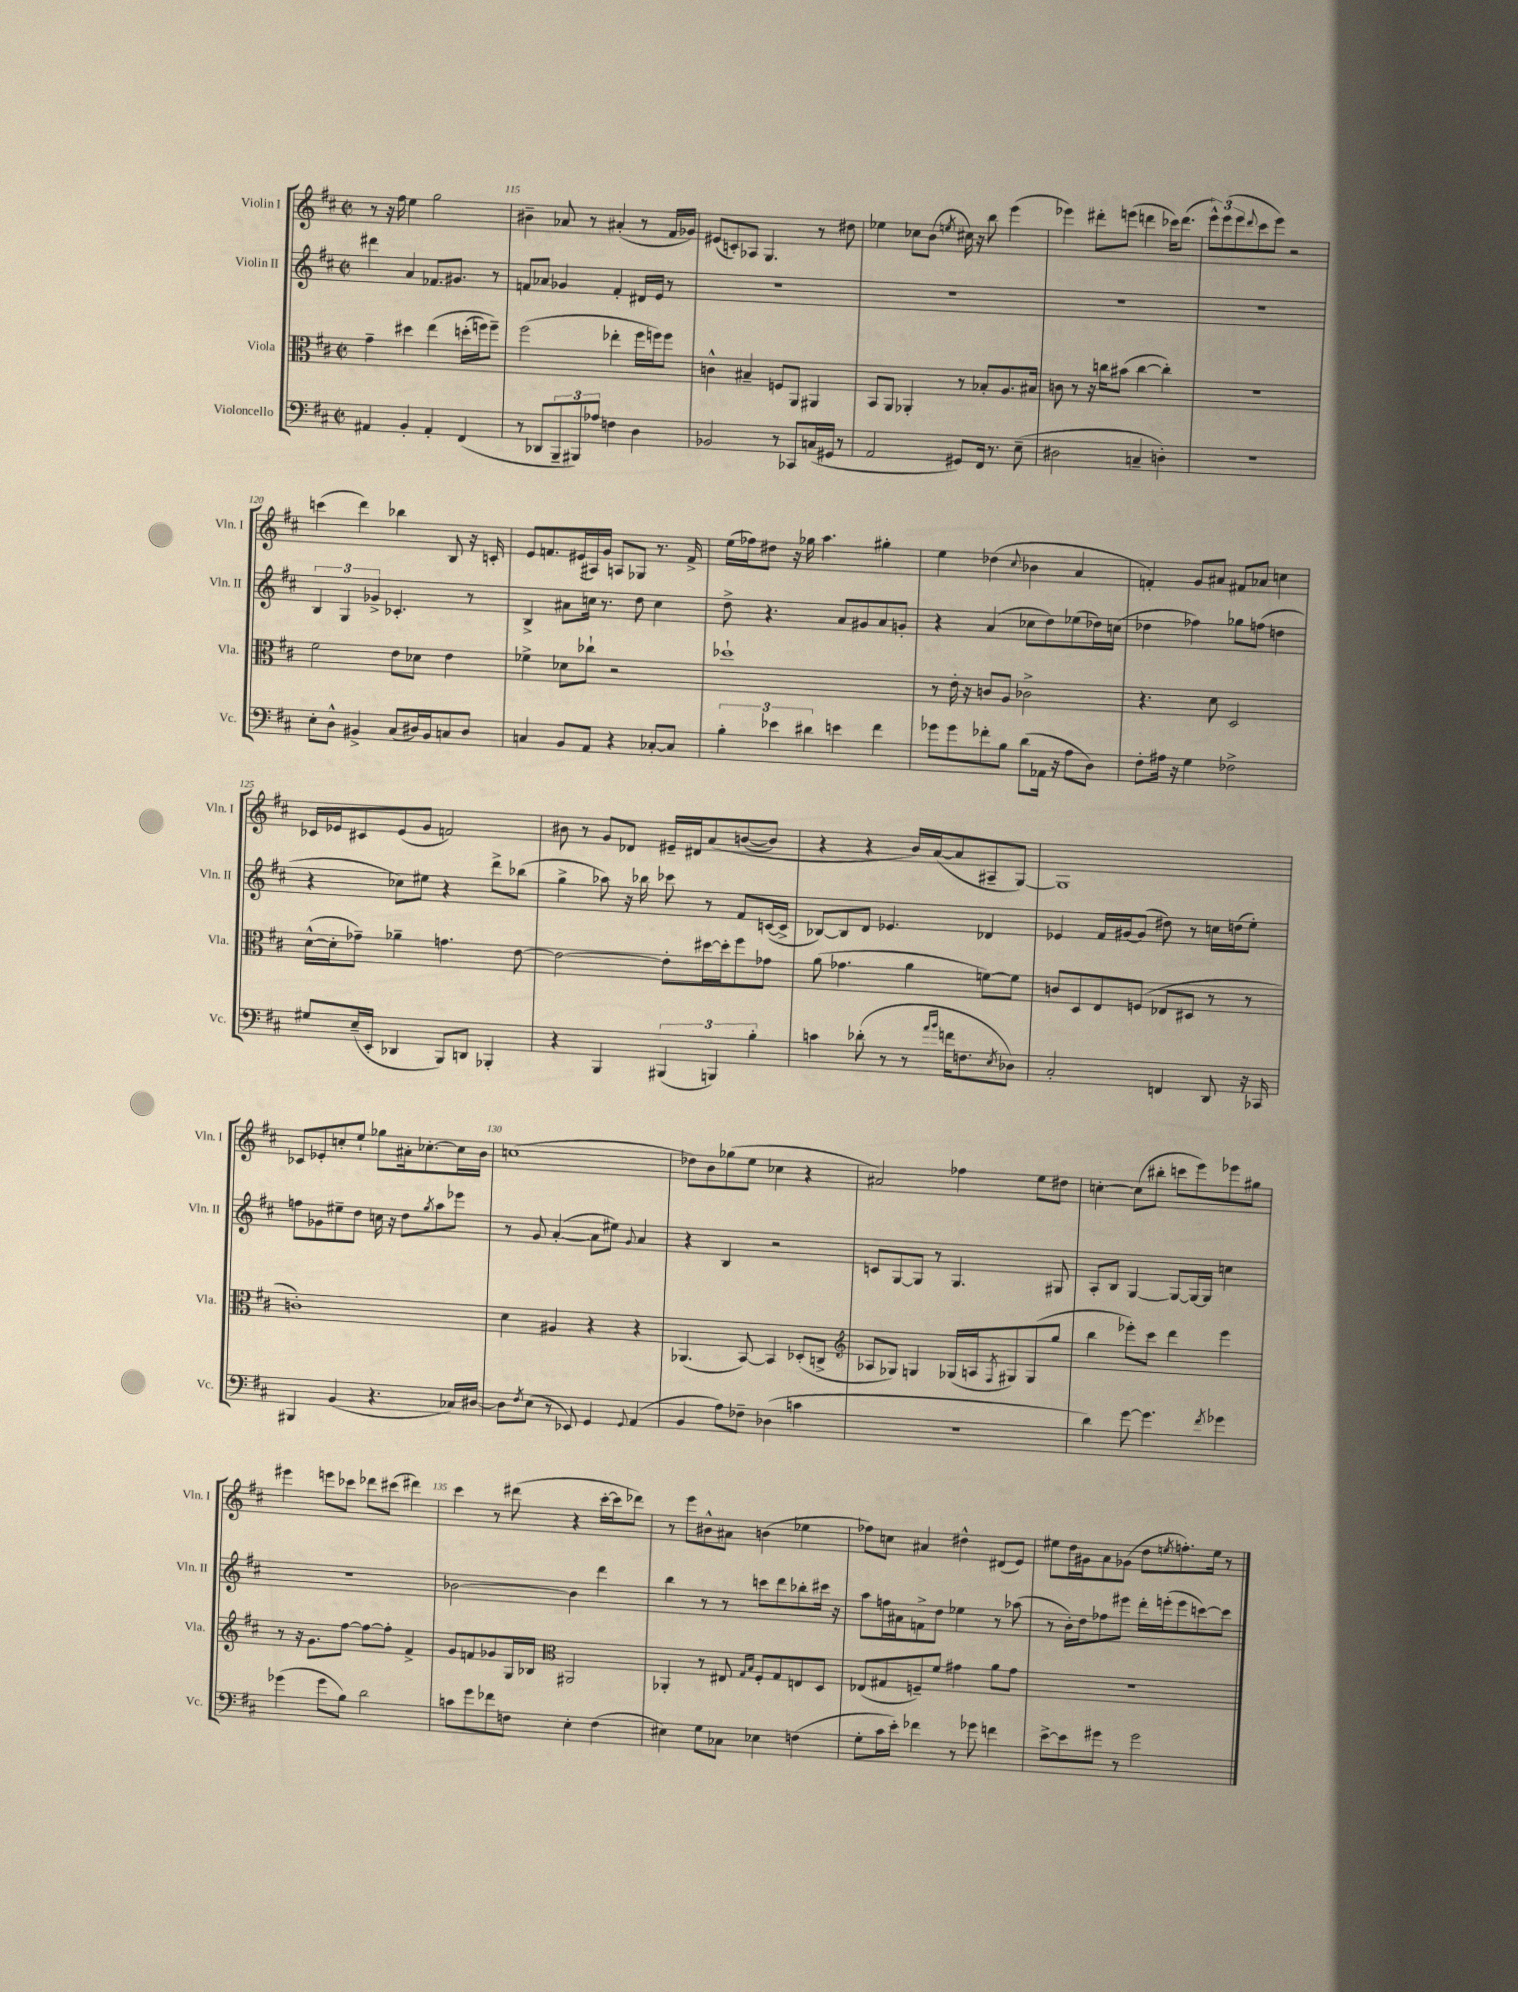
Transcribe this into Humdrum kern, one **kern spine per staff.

**kern	**kern	**kern	**kern
*staff4	*staff3	*staff2	*staff1
*clefF4	*clefC3	*clefG2	*clefG2
*k[f#c#]	*k[f#c#]	*k[f#c#]	*k[f#c#]
*M2/2	*M2/2	*M2/2	*M2/2
*met(c|)	*met(c|)	*met(c|)	*met(c|)
4AA#	4g~	4ddd#	8r
.	.	.	16r
.	.	.	16ff#
4BB'	4dd#	4a	4ee
4AA#'	&(4ee	8.f-	2gg
.	.	8.g#	.
(4FF#	(16dd'	.	.
.	16ff)	.	.
.	8ff~&)	8r	.
=	=	=	=
8r	(2ff#	8f	4b#~
8DD-	.	8a-	.
12BBB~	.	4g-	8a-
12BBB#)	.	.	.
.	.	.	8r
12A-	.	.	.
4F	4ee-'	4f'	(4a#'
4D	16ff#	16d#	8r
.	16ff)	16e	.
.	8ff	8r	16f#
.	.	.	16g-)
=	=	=	=
2BB-	4c^^	1r	(8e#
.	.	.	8c')
.	4B#~	.	8A-
.	.	.	4.G
8r	8F	.	.
8CC-	8AA	.	.
(16C	4AA#	.	8r
16GG#	.	.	.
8r	.	.	8dd#
=	=	=	=
2AA	8BB	1r	4ee-
.	8AA	.	.
.	4AA-'	.	8cc-
.	.	.	(8b
.	.	.	8qee
8GG#)	8r	.	16cc#)
.	.	.	16r
16FF#	8B-'	.	8bb
8.r	.	.	.
.	8.A	.	(4eee
(8E~	.	.	.
.	16B#	.	.
=	=	=	=
2D#	8c	1r	4eee-)
.	8r	.	.
.	16r	.	8ddd#'
.	16cc	.	.
.	(8b#	.	(8eee
4C~	[4cc	.	4ddd
4D')	4cc'])	.	16ccc-)
.	.	.	(8.ddd
=	=	=	=
1r	1r	1r	12eee^^)
.	.	.	(12eee
.	.	.	12eee
.	.	.	8qqddd
.	.	.	8ccc#
.	.	.	8eee)
.	.	.	2r
=	=	=	=
8E'	2f#	6B	(4ccc
8D^^	.	.	.
.	.	6G	.
4BB#^	.	.	4ddd)
.	.	6g-^	.
(8C#	8e	4.c-'	4bb-
16D#)	8d-	.	.
16BB#	.	.	.
8C	4e	.	8B
8D#	.	8r	16r
.	.	.	16c'
=	=	=	=
4C	4f-^	4B^	8e
.	.	.	8.f
8BB	8d-	8a#	.
.	.	.	(16e#
8AA	8cc-`	16cc	16A#)
.	.	8.r	16g
4r	2r	.	8A
.	.	8dd	8G-
[8C-'	.	4cc	8.r
8C-]	.	.	.
.	.	.	16f^
=	=	=	=
6B'	1dd-`	8dd^	(16ee
.	.	.	16ff-)
.	.	4.r	8dd#
6e-	.	.	.
.	.	.	16r
.	.	.	16gg-
6d#	.	.	.
.	.	.	4.aa
4e	.	8a	.
.	.	8g#	.
4f#	.	8a	4gg#'
.	.	8g'	.
=	=	=	=
8g-	8r	4r	4ee
8g-	16e'	.	.
.	16r	.	.
8f-'	8c	(4a	(4dd-
8B	8A	.	.
.	.	.	8qqcc#
(8d	2c-^	8cc-	4b-
16AA-	.	8dd)	.
16r	.	.	.
8A	.	(8ee-	4a
8D)	.	16dd-)	.
.	.	(16cc	.
=	=	=	=
8F#'	4.r	4dd-	4f')
16A#	.	.	.
16r	.	.	.
4G	.	4ff-)	8g
.	8d	.	8a#
2F-^	2D	8gg-	8f#
.	.	(8ff	8a-
.	.	4dd	4cc
=	=	=	=
8G#	([16d^^	4r	16c-
.	16d']	.	16e-
(16E~	8g-~)	.	8c#
16EE'	.	.	.
4DD-	4a-~	8cc-)	(8e-
.	.	8ee#	8g
8BBB)	4.g	4r	2f)
8DD	.	.	.
4BBB-'	.	8ddd^	.
.	[8e	(8bb-	.
=	=	=	=
4r	2e_	4gg^	8b#
.	.	.	8r
4BBB	.	8aa-)	8g
.	.	16r	8d-
.	.	16bb-	.
(6BBB#	8e']	8ccc-	16e#~
.	.	.	16d#
.	[16dd#	8r	&(8a
6BBB)	.	.	.
.	16dd#']	.	.
.	8ff#	8f#	([8b
6B'	.	.	.
.	8g-	([16c	8b])
.	.	16c^]	.
=	=	=	=
4c	(8a	[8B-)	4r
.	4.g-	8B-]	.
(8d-'	.	8d	4r
8r	.	4.e-	.
8r	4a	.	16b&)
.	.	.	([16a
16qqa	.	.	.
16qqb	.	.	.
16f	.	.	8a]
8.F	.	.	.
.	[8f)	4d-	8A#~
8qE	.	.	.
8D-)	8f]	.	[8G)
=	=	=	=
2C#'	8c	4e-	1G]
.	8D	.	.
.	8E	16f#	.
.	.	[16g#	.
.	(8F	(8g#]	.
4FF	8E-	8dd#)	.
.	8D#	8r	.
8DD	8r	16cc	.
.	.	(16dd	.
16r	8r	8ee')	.
16CC-	.	.	.
=	=	=	=
4BBB#	1c')	8ff	8c-
.	.	8g-	8e-'
(4BB	.	8ee#~	8cc'
.	.	8dd	8ee`
4.r	.	16cc	8gg-
.	.	16r	.
.	.	8dd	16a#'
.	.	.	[8.cc-'
.	.	8qgg	.
.	.	8aa	.
16C-)	.	8eee-	16cc-]
[16D#	.	.	16b
=	=	=	=
8D#]	4d	8r	(1cc
8qF#	.	.	.
(8E	.	8g	.
8r	4A#	([4a'	.
8EE-)	.	.	.
4GG	4r	8a]	.
.	.	8ee#)	.
8qqGG	.	8qqg	.
(4AA	4r	4a	.
=	=	=	=
4BB	(4.AA-	4r	8dd-)
.	.	.	8b
8A)	.	4B	(8gg-
8F-~	[8BB)	.	8ee
(4D-	4BB]	2r	4cc-
4c	(8D-'	.	4r
.	8C^	.	.
=	=	=	=
*	*clefG2	*	*
1r	8A-	8c	2a#)
.	8G-)	[8G	.
.	4G	8G]	.
.	.	8r	.
.	(16G-	4.G	4ff-
.	16A	.	.
.	8qF#	.	.
.	8G#)	.	.
.	(8G#	.	8ee
.	8gg	8G#	8dd#
=	=	=	=
4d)	4bb	8A'	[4cc'
.	.	8B	.
[8g	8eee-')	[4G	(8cc]
4.g]	8ccc#	.	8bb#'
.	4ddd	8G_	8ccc
.	.	16G_	8eee)
.	.	16G]	.
8qf#	.	.	.
4g-	4eee-	4cc	8eee-
.	.	.	8gg#
=	=	=	=
(4g-	8r	1r	4eee#
.	16r	.	.
.	8.g	.	.
8g-	.	.	8eee
8B)	[8ff#	.	8ccc-
2d	8ff#_	.	8ddd-
.	8ff#']	.	(8ccc#
.	4f#^	.	4ddd#)
=	=	=	=
8c	8g	[2b-	4ccc#
8g	8f	.	.
8f-	8g-	.	8r
8F	16G	.	(8ddd#
.	16B-	.	.
*	*clefC3	*	*
4E'	2AA#	4b-]	4r
(4F	.	4ddd	[16ccc#'
.	.	.	16ccc#]
.	.	.	8ddd-)
=	=	=	=
4E#)	4AA-'	4bb	8r
.	.	.	8eee
8G	8r	8r	8b#^^
8C-	8E#	8r	8a#
.	16qqG	.	.
.	16qqB	.	.
4E-	8F#'	8ccc	(4b
.	8G	8ddd	.
(4F	8E	8bb-'	4ee-
.	8D	16ccc#	.
.	.	16r	.
=	=	=	=
8G'	(8E-	8aa	8ff-)
16c#	8G#	16ff	8cc
16e')	.	16a#	.
4f-	8F~)	8f^	4a#
.	8f#	8dd	.
8r	4g#	4ee-	4dd#^^
8g-	.	.	.
4f	8a	8r	(8d#
.	8g#	(8aa-	8e)
=	=	=	=
[8e^	1r	8r	8ee#
8e]	.	16b')	16dd
.	.	16dd	16g#
8g#	.	8ff-	8a
8r	.	8eee#	(8g-
2g#	.	16ddd'	8dd
.	.	(16eee'	.
.	.	.	8qee
.	.	8eee	8.ff')
.	.	[8ccc)	.
.	.	.	16ee
.	.	8ccc]	8r
==	==	==	==
*-	*-	*-	*-
